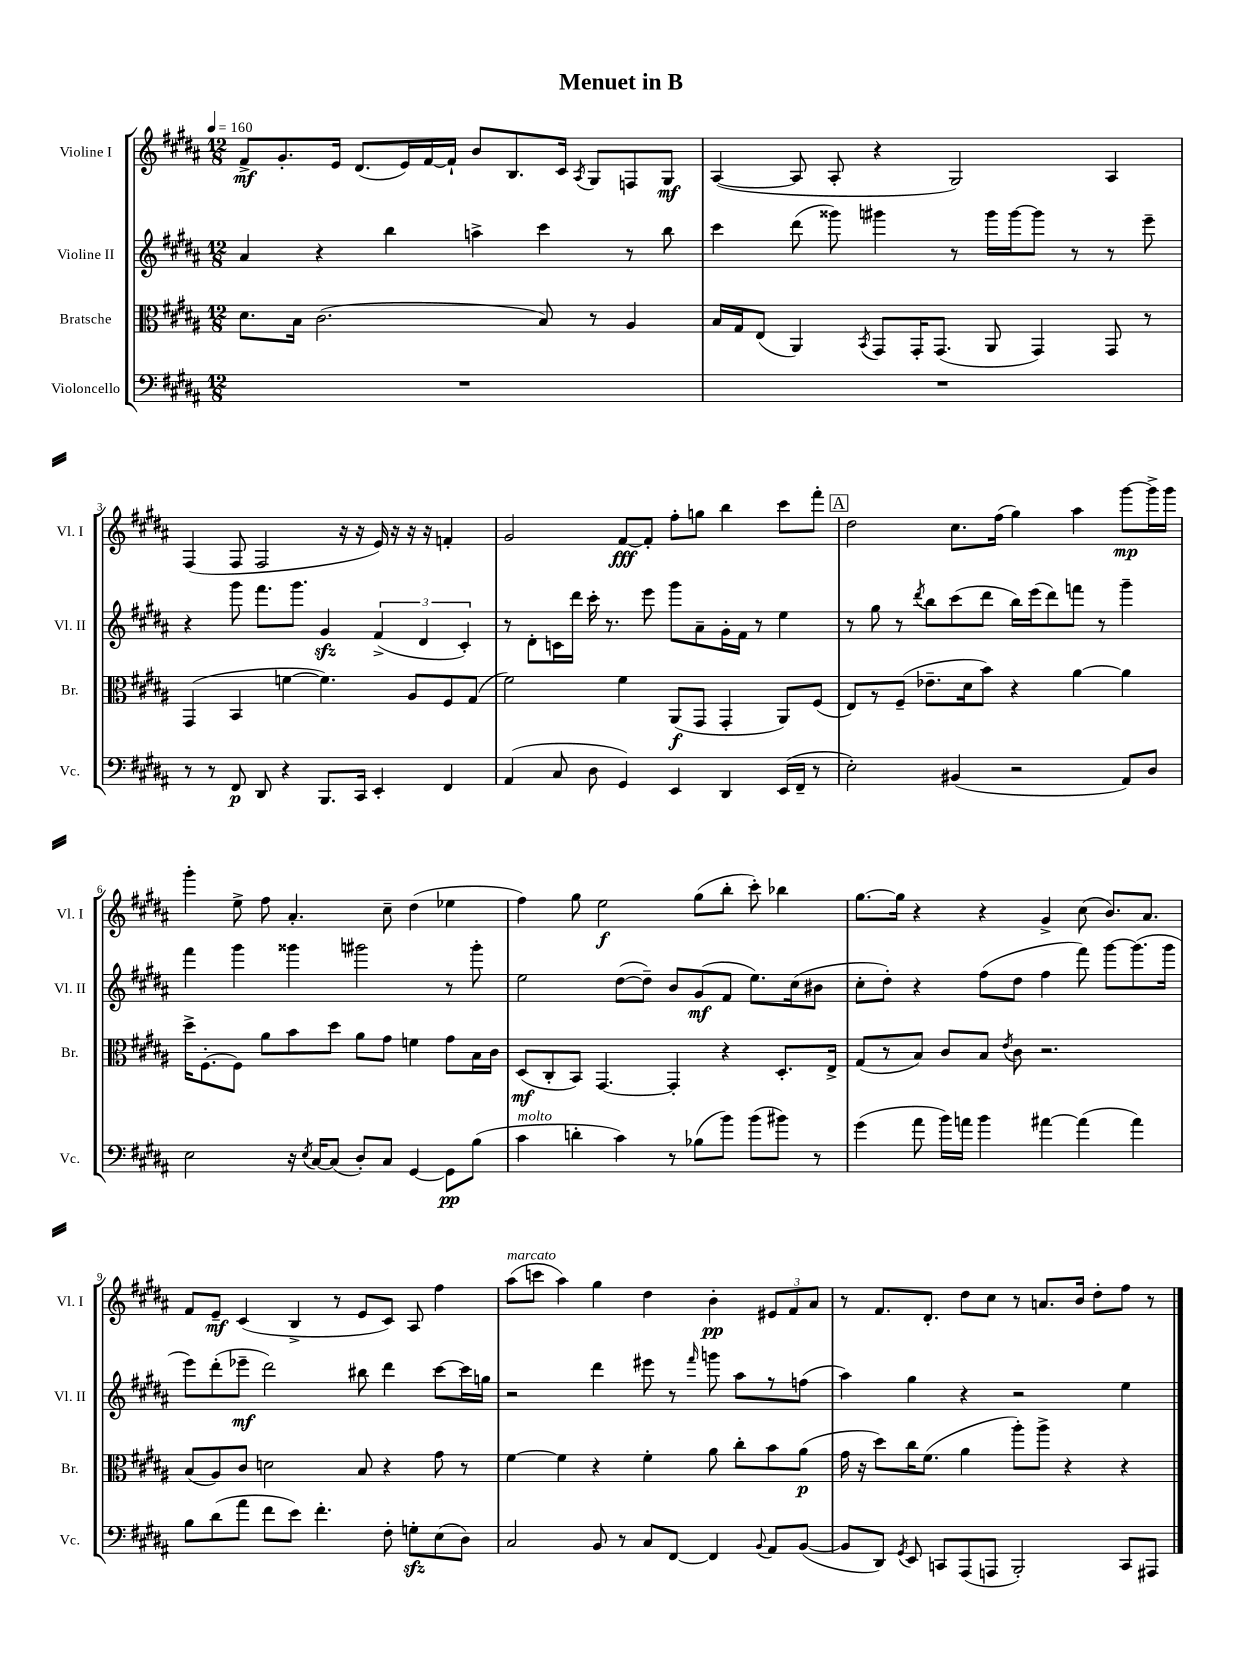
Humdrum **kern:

**kern	**kern	**kern	**kern
*staff4	*staff3	*staff2	*staff1
*clefF4	*clefC3	*clefG2	*clefG2
*k[f#c#g#d#a#]	*k[f#c#g#d#a#]	*k[f#c#g#d#a#]	*k[f#c#g#d#a#]
*M12/8	*M12/8	*M12/8	*M12/8
*MM160	*MM160	*MM160	*MM160
1.r	8.d#	4a#	8f#^
.	.	.	8.g#'
.	16B	.	.
.	(2.c#	4r	.
.	.	.	16e
.	.	.	(8.d#
.	.	4bb	.
.	.	.	16e)
.	.	.	[16f#
.	.	.	16f#`]
.	.	4aa^	8b
.	.	.	8.B
.	8B)	4ccc#	.
.	.	.	16c#
.	.	.	8qA#
.	8r	.	8G#
.	4A#	8r	8F
.	.	8bb	8G#
=	=	=	=
1.r	16B	4ccc#	([4A#
.	16G#	.	.
.	(8E	.	.
.	4AA#)	(8ddd#	8A#]
.	.	8ggg##)	8A#'
.	8qBB	.	.
.	8GG#	4ggg#	4r
.	16GG#'	.	.
.	(8.GG#	.	.
.	.	8r	2G#)
.	8AA#	16ggg#	.
.	.	[16ggg#	.
.	4GG#)	8ggg#]	.
.	.	8r	.
.	8GG#	8r	4A#
.	8r	8eee~	.
=	=	=	=
8r	(4GG#	4r	(4F#
8r	.	.	.
8FF#	4BB	8ggg#	8F#
8DD#	.	8.fff#	2F#
4r	[4f	.	.
.	.	8.ggg#	.
8.BBB	4.f])	4g#	.
.	.	.	16r
16CC#	.	.	16r
4EE'	.	(6f#^	16e)
.	.	.	16r
.	8A#	.	16r
.	.	6d#	.
.	.	.	16r
4FF#	8F#	.	4f'
.	.	6c#')	.
.	(8G#	.	.
=	=	=	=
(4AA#	2f#)	8r	2g#
.	.	8d#'	.
8C#	.	16c	.
.	.	16ddd#	.
8D#	.	16ccc#'	.
.	.	8.r	.
4GG#)	4f#	.	[8f#
.	.	8eee	8f#']
4EE	(8AA#	8ggg#	8ff#'
.	8GG#	8a#~	8gg
4DD#	4GG#'	16g#'	4bb
.	.	16f#	.
.	.	8r	.
(16EE	8AA#)	4ee	8ccc#
16FF#~	.	.	.
8r	(8F#	.	8fff#'
=	=	=	=
2E')	8E)	8r	2dd#
.	8r	8gg#	.
.	(8F#~	8r	.
.	.	8qddd#	.
.	8.e-~	8bb	.
(4BB#	.	(8ccc#	8.cc#
.	16d#	.	.
.	8b)	8ddd#	.
.	.	.	(16ff#
2r	4r	16bb)	4gg#)
.	.	(16eee	.
.	.	8ddd#)	.
.	[4a#	8fff	4aa#
.	.	8r	.
8AA#)	4a#]	4ggg#~	[8ggg#
8D#	.	.	16ggg#^]
.	.	.	16ggg#
=	=	=	=
2E	16dd#^	4fff#	4ggg#'
.	[8.F#'	.	.
.	8F#]	4ggg#	8ee^
.	8a#	.	8ff#
16r	8b	4ggg##	4.a#'
8qE	.	.	.
[16C#	.	.	.
(8C#]	8dd#	.	.
8D#')	8a#	2ggg#	.
8C#	8g#	.	8cc#~
[4GG#	4f	.	(4dd#
8GG#]	8g#	8r	4ee-
(8B	16B	8ggg#'	.
.	16c#	.	.
=	=	=	=
4c#	(8D#	2ee	4ff#)
.	8C#'	.	.
4d'	8BB)	.	8gg#
.	[4.GG#	.	2ee
4c#)	.	([8dd#	.
.	.	8dd#~])	.
8r	4GG#']	8b	.
(8B-	.	(8g#	(8gg#
8b)	4r	8f#	8bb'
(8b	.	8.ee)	8ccc#')
8b#)	8.D#'	.	4bb-
.	.	(16cc#	.
8r	.	8b#	.
.	16E^	.	.
=	=	=	=
(4g#	(8G#	8cc#'	[8.gg#
.	8r	8dd#')	.
.	.	.	16gg#]
8a#	8B)	4r	4r
16b)	8c#	.	.
16a	.	.	.
4b	8B	(8ff#	4r
.	8qe	.	.
.	8c#	8dd#	.
[4a#	2.r	4ff#	4g#^
(4a#]	.	8fff#)	(8cc#
.	.	[8ggg#	8.b)
4a#)	.	(8.ggg#]	.
.	.	.	8.a#
.	.	16ggg#	.
=	=	=	=
8B	(8B	8eee)	8f#
(8d#	8A#)	(8ddd#'	8e~
8a#	8c#	8eee-~	(4c#
8f#	2d	2ddd#)	.
8e)	.	.	4B^
4.f#'	.	.	.
.	.	.	8r
.	8B	8bb#	8e
8F#'	4r	4ddd#	8c#)
8G'	.	.	8A#
(8E	8g#	[8ccc#	4ff#
8D#)	8r	16ccc#]	.
.	.	16gg	.
=	=	=	=
2C#	[4f#	2r	(8aa#
.	.	.	8ccc
.	4f#]	.	4aa#)
8BB	4r	4ddd#	4gg#
8r	.	.	.
8C#	4f#'	8eee#	4dd#
[8FF#	.	8r	.
.	.	16qqfff#	.
4FF#]	8a#	8ggg	4b'
.	8cc#'	8aa#	.
8qqBB	.	.	.
8AA#	8b	8r	12e#
.	.	.	12f#
([8BB	(8a#	(8ff	.
.	.	.	12a#
=	=	=	=
8BB]	16g#	4aa#)	8r
.	16r	.	.
8DD#)	8dd#)	.	8.f#
8qGG#	.	.	.
8EE	16cc#	4gg#	.
.	(8.f#	.	8.d#'
8CC	.	.	.
(8AAA#	4a#	4r	8dd#
8AAA	.	.	8cc#
2BBB')	8aa#')	2r	8r
.	8aa#^	.	8.a
.	4r	.	.
.	.	.	16b
.	.	.	8dd#'
8CC	4r	4ee	8ff#
8AAA#	.	.	8r
==	==	==	==
*-	*-	*-	*-
